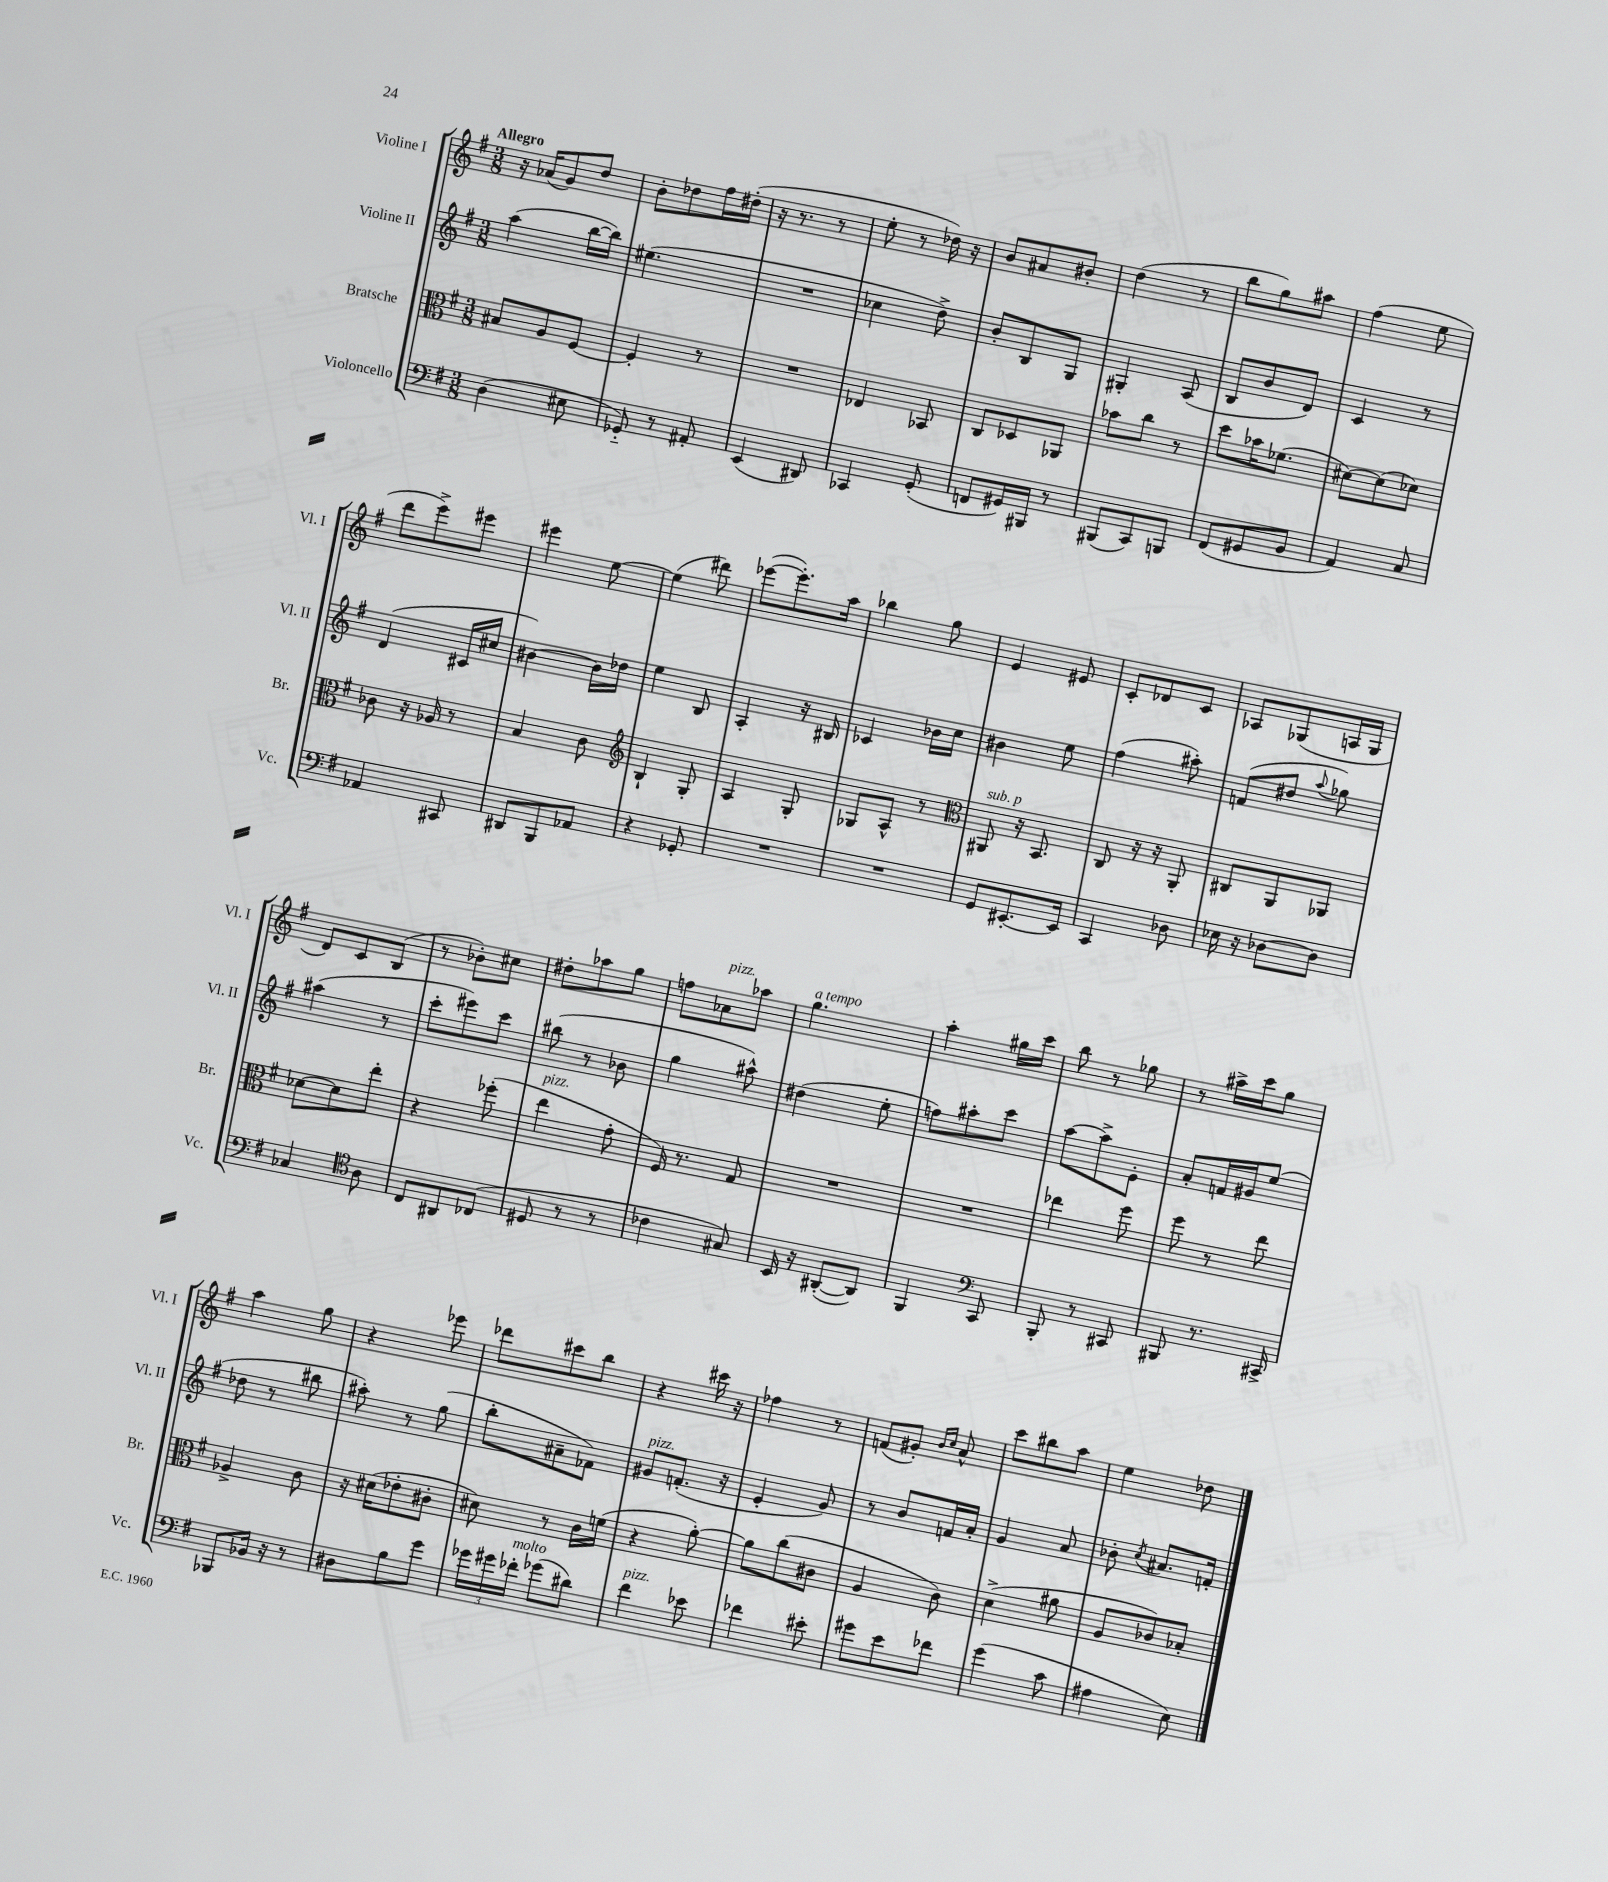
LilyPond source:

<<
\new StaffGroup <<
\new Staff = "s0" \with { instrumentName = "Violine I" shortInstrumentName = "Vl. I" } {
    \clef treble \key g \major \numericTimeSignature \time 3/8 \tempo "Allegro"
    \autoBeamOff r16 aes'16[( g'8) d''8] |
    b'8[-. des''8 fis''16 dis''16]-.( |
    r16 r8. r8 |
    e''8-. r8 des''16) r16 |
    b'8[ ais'8 bis'8]-. |
    d''4( r8 |
    b''8[ g''8) ais''8] |
    fis''4( e''8 |
    d'''8[ e'''8->) eis'''8] |
    eis'''4 e''8~ |
    e''4( dis'''8) |
    ees'''8[~( ees'''8.-.) a''16] |
    bes''4 g''8 |
    e'4 eis'8 |
    c'8[-. des'8 c'8] |
    aes8[ ges8( a16 ges16] |
    d'8[) c'8 b8]( |
    r8 bes'8[-.) cis''8] |
    dis''8[-. aes''8 g''8] |
    f''8[ aes'8^\markup { \italic "pizz." } aes''8] |
    g''4.^\markup { \italic "a tempo" } |
    a''4-. gis''16[ c'''16] |
    b''8 r8 ges''8 |
    r8 ais''16[-> c'''16 g''8] |
    a''4 g''8 |
    r4 ees'''8 |
    des'''8[ cis'''8 b''8] |
    r4 cis'''16 r16 |
    fes''4 r8 |
    f'8[( gis'8]-.) \grace { b'16[ c''16] } a'8-^ |
    c'''8[ bis''8 a''8] |
    e''4 des''8 \bar "|." |
}
\new Staff = "s1" \with { instrumentName = "Violine II" shortInstrumentName = "Vl. II" } {
    \clef treble \key g \major \numericTimeSignature \time 3/8
    \autoBeamOff a''4( b''16[~ b''16]) |
    eis''4.( |
    R4. |
    ces''4 d''8->) |
    b'8[-. b8 g8] |
    gis4-. a8( |
    b8[ b'8 d'8]) |
    c'4 r8 |
    d'4( cis'16[ cis''16] |
    bis'4~) bis'16[ des''16] |
    e''4 b8 |
    a4-. r16 bis16 |
    ces'4 bes'16[ c''16] |
    bis'4 e''8 |
    fis''4( ais''8-.) |
    f'8[( dis''8] \appoggiatura { a''8 } ges''8) |
    ais''4( r8 |
    c'''8[-. eis'''8) c'''8] |
    bis''8( r8 bes'8 |
    g''4 ais''8-^) |
    dis''4( e''8-. |
    f''8[) ais''8-. c'''8] |
    a''8[~ a''8-> e'8]-. |
    a'8[-. f'16 gis'16 e''8]( |
    des''8 r8 bis''8 |
    ais''8-.) r8 g''8( |
    b''8[-. ais'8-- fes'8]) |
    gis'8[^\markup { \italic "pizz." } f'8.]-.( r16 |
    e'4-. g'8) |
    r8 b'8[ f'16 a'16]-. |
    g'4 a'8 |
    bes'8-. \acciaccatura { c''8 } ais'8.[ f'16]-. \bar "|." |
}
\new Staff = "s2" \with { instrumentName = "Bratsche" shortInstrumentName = "Br." } {
    \clef alto \key g \major \numericTimeSignature \time 3/8
    \autoBeamOff bis8[ a8 fis8]~ |
    fis4-. r8 |
    R4. |
    ees4 bes,8 |
    c8[ des8 aes,8] |
    bes'8[ c''8] r8 |
    d''8[ bes'16 fes'8.]( |
    dis'8[~) dis'8( des'8]) |
    ces'8 r16 aes16 r8 |
    b4 c'8 |
    \clef treble b4-! g8-. |
    a4 g8-. |
    ges8[ a8]-^ r8 |
    \clef alto ais,8^\markup { \italic "sub. p" } r16 b,8. |
    c8 r16 r16 a,8-. |
    cis8[ a,8 aes,8] |
    des'8[~ des'8 e''8]-. |
    r4 fes''8-.( |
    e''4^\markup { \italic "pizz." } g'8-. |
    fis16) r8. g8 |
    R4. |
    R4. |
    ees''4 fis''8 |
    fis''8 r8 e''8 |
    aes4-> c'8 |
    r16 dis'16[( ees'8-. cis'8]-. |
    dis'8) r8 c'16[ f'16]( |
    r4 a'8~-.) |
    a'8[ c''8( cis'8] |
    a4 c'8) |
    d'4->( ais'8 |
    a8[ ces'8) bes8]-. \bar "|." |
}
\new Staff = "s3" \with { instrumentName = "Violoncello" shortInstrumentName = "Vc." } {
    \clef bass \key g \major \numericTimeSignature \time 3/8
    \autoBeamOff d4( eis8 |
    ges,8-_) r8 ais,8-. |
    e,4( dis,8) |
    ces,4 g,8-.( |
    f,8[ gis,16) bis,,16] r8 |
    bis,,8[( c,8) b,,8] |
    fis,8[( gis,8 b,8] |
    a,4) c8 |
    aes,4 cis,8 |
    dis,8[ b,,8 aes,8] |
    r4 ges,8-. |
    R4. |
    R4. |
    g,8[ eis,8.~-. eis,16] |
    c,4 des8 |
    ees16 r16 des8[~ des8] |
    ces4 \clef tenor a8 |
    c8[ ais,8 ces8]( |
    dis8 r8 r8 |
    ces'4 gis8) |
    b,16 r16 ais,8[~-.( ais,8]) |
    fis,4 \clef bass c,8 |
    b,,8-. r8 cis,8 |
    bis,,8 r8. cis,16-> |
    bes,,8[ bes,16] r16 r8 |
    dis8[ b8 g'8] |
    \tuplet 3/2 { ges'16[ gis'16 fes'16]-.^\markup { \italic "molto" } } ges'8[( dis'8]) |
    fis'4^\markup { \italic "pizz." } ees'8 |
    fes'4 eis'8-. |
    gis'8[ e'8 fes'8] |
    g'4( c'8 |
    ais4 e8) \bar "|." |
}
>>
>>
\layout { \context { \Score \remove "Bar_number_engraver" } }
